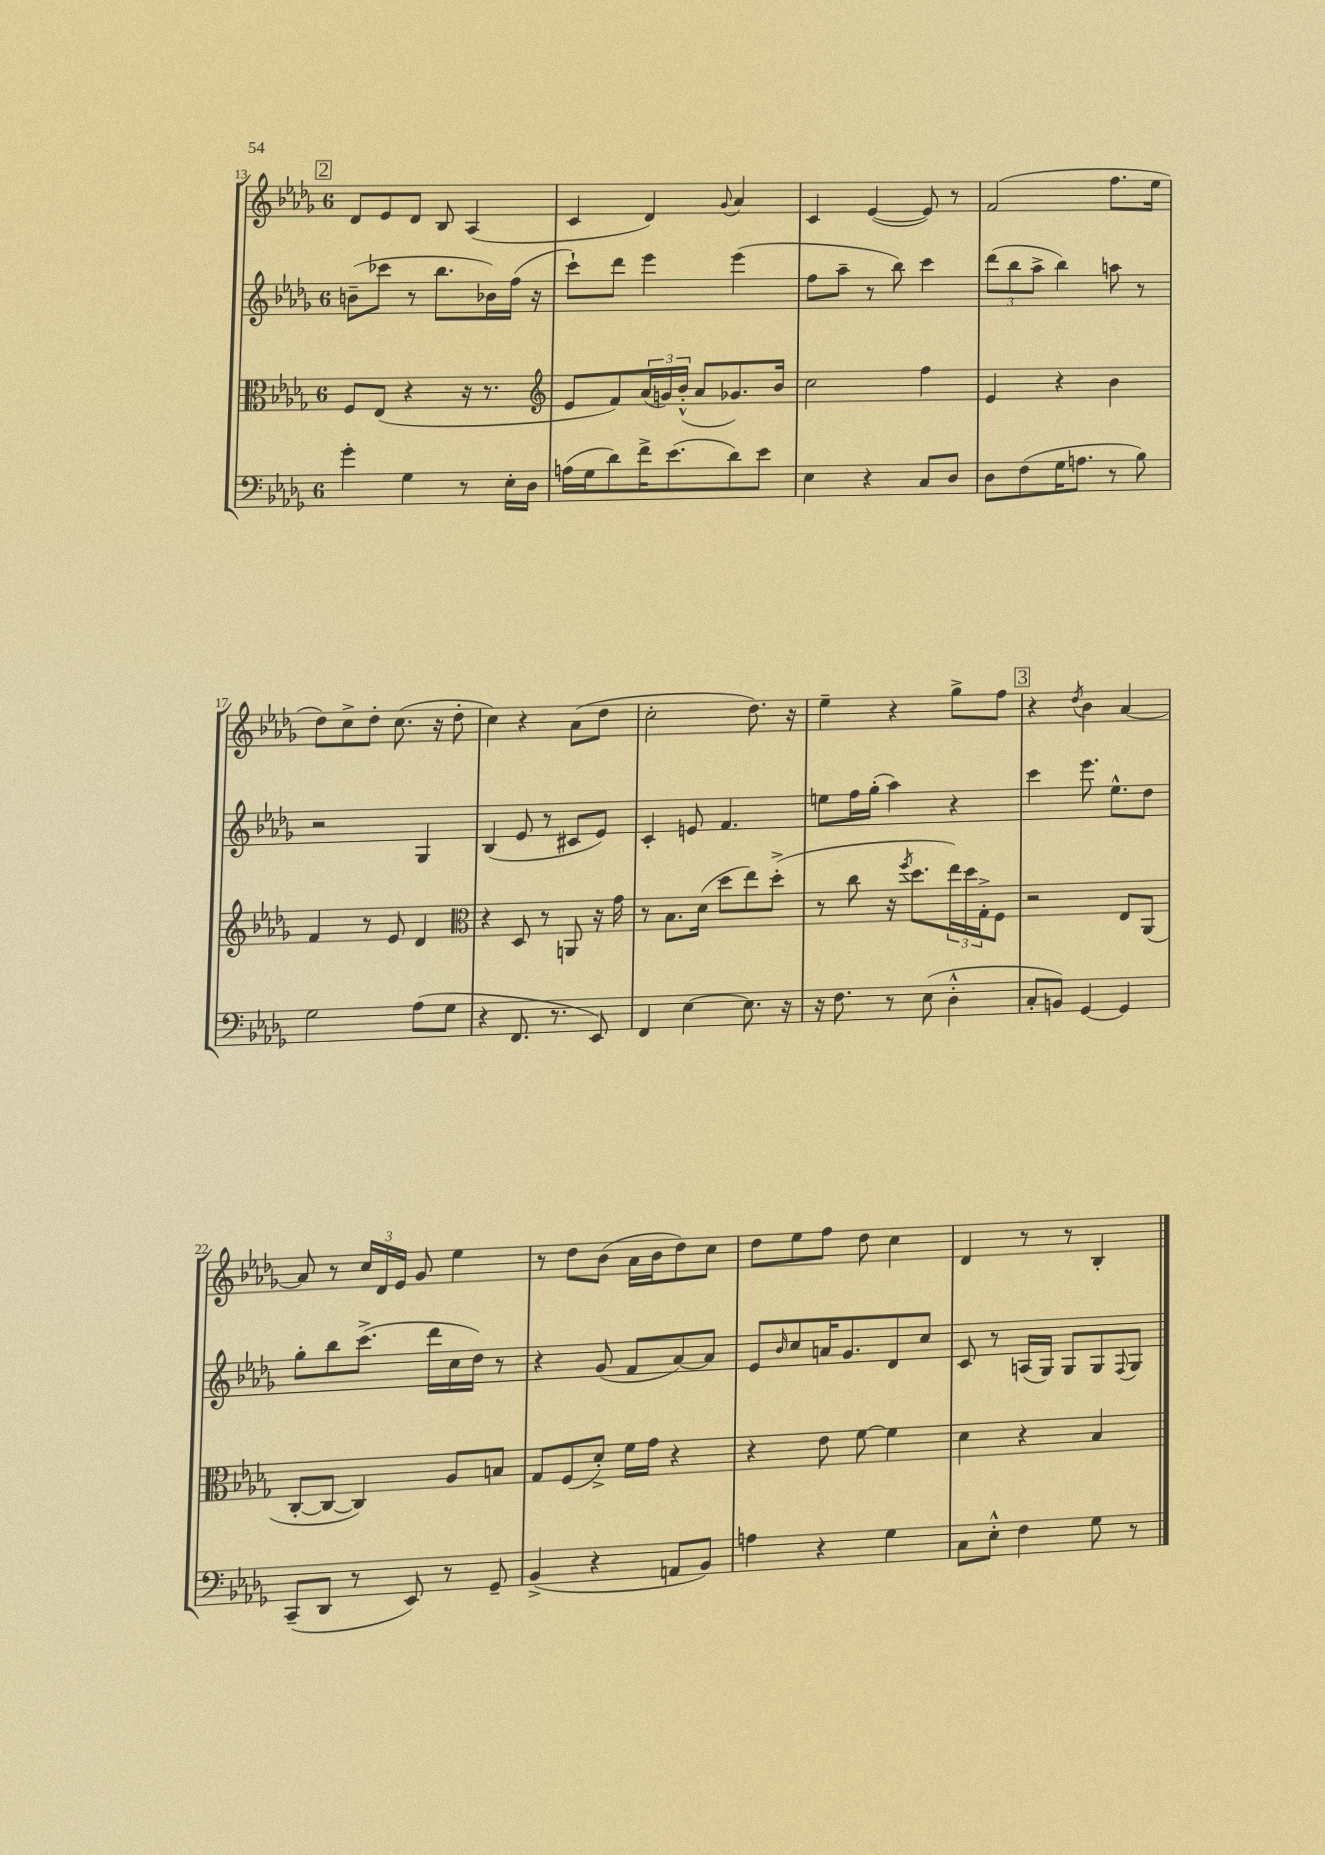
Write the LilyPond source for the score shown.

<<
\new StaffGroup <<
\new Staff = "s0" {
    \clef treble \key des \major \once \override Staff.TimeSignature.style = #'single-digit \time 6/8
    \mark \markup { \box "2" } des'8 ees'8 des'8 bes8 aes4( |
    c'4 des'4) \appoggiatura { ges'8 } aes'4 |
    c'4 ees'4~( ees'8) r8 |
    f'2( f''8. ees''16 |
    des''8) c''8-> des''8-. c''8.( r16 des''8-. |
    c''4) r4 aes'8( des''8 |
    c''2-. des''8.) r16 |
    ees''4-- r4 ges''8-> f''8 |
    \mark \markup { \box "3" } r4 \acciaccatura { des''8 } bes'4 aes'4~ |
    aes'8 r8 \tuplet 3/2 { c''16 des'16 ees'16 } ges'8 ees''4 |
    r8 des''8 bes'8( aes'16 bes'16 des''8) c''8 |
    des''8 ees''8 f''8 des''8 c''4 |
    des'4 r8 r8 bes4-. \bar "|." |
}
\new Staff = "s1" {
    \clef treble \key des \major \once \override Staff.TimeSignature.style = #'single-digit \time 6/8
    \mark \markup { \box "2" } b'8--( ces'''8 r8 bes''8. bes'16) f''16( r16 |
    c'''8-!) des'''8 ees'''4 ees'''4( |
    f''8 aes''8-- r8 bes''8) c'''4 |
    \tuplet 3/2 { des'''8( bes''8 aes''8-> } bes''4) a''8 r8 |
    r2 ges4 |
    bes4( ees'8 r8 cis'8 ees'8) |
    c'4-. e'8 f'4. |
    e''8 f''16 ges''16-.( aes''4) r4 |
    \mark \markup { \box "3" } c'''4 ees'''8. ees''8.-^ des''8 |
    ges''8-. bes''8 c'''8.->( des'''16 c''16 des''16) r8 |
    r4 ges'8( f'8 aes'8~) aes'8 |
    ees'8 \grace { bes'16 } c''8 a'16 ges'8. des'8 c''8 |
    c'8 r8 a16( ges16) ges8 ges8 \appoggiatura { f8 } ges8 \bar "|." |
}
\new Staff = "s2" {
    \clef alto \key des \major \once \override Staff.TimeSignature.style = #'single-digit \time 6/8
    \mark \markup { \box "2" } f8 ees8( r4 r16 r8. |
    \clef treble ees'8 f'8) \tuplet 3/2 { aes'16( g'16) bes'16-.-^( } aes'8 ges'8.) bes'16 |
    c''2 f''4 |
    ees'4 r4 bes'4 |
    f'4 r8 ees'8 des'4 |
    \clef alto r4 des8 r8 a,8 r16 ges'16 |
    r8 bes8. des'16( des''8 ees''8) des''8-.->( |
    r8 c''8 r16 \acciaccatura { f''8 } des''8. \tuplet 3/2 { ees''16) des''16 ges16-.-> } f8 |
    \mark \markup { \box "3" } r2 ees8 aes,8( |
    c8~-. c8~ c4) aes8 b8 |
    ges8 f8( des'8-.->) f'16 ges'16 r4 |
    r4 ees'8 f'8~ f'4 |
    des'4 r4 bes4 \bar "|." |
}
\new Staff = "s3" {
    \clef bass \key des \major \once \override Staff.TimeSignature.style = #'single-digit \time 6/8
    \mark \markup { \box "2" } ges'4-. ges4 r8 ees16-. des16 |
    a16( ges16 des'8) f'16-> ees'8.( des'8) ees'8 |
    ees4 r4 c8 des8 |
    des8 f8( ges16 a8. r8 bes8) |
    ges2 aes8( ges8 |
    r4 f,8. r8. ees,8) |
    f,4 ees4~ ees8. r16 |
    r16 f8. r8 ees8( des4-.-^ |
    \mark \markup { \box "3" } c8-. b,8) ges,4~ ges,4 |
    c,8--( des,8 r8 ees,8) r8 ges,8-- |
    bes,4->( r4 a,8 bes,8) |
    a4 r4 ges4 |
    c8 ees8-.-^ f4 ges8 r8 \bar "|." |
}
>>
>>
\layout { \context { \Score currentBarNumber = #13 } }
